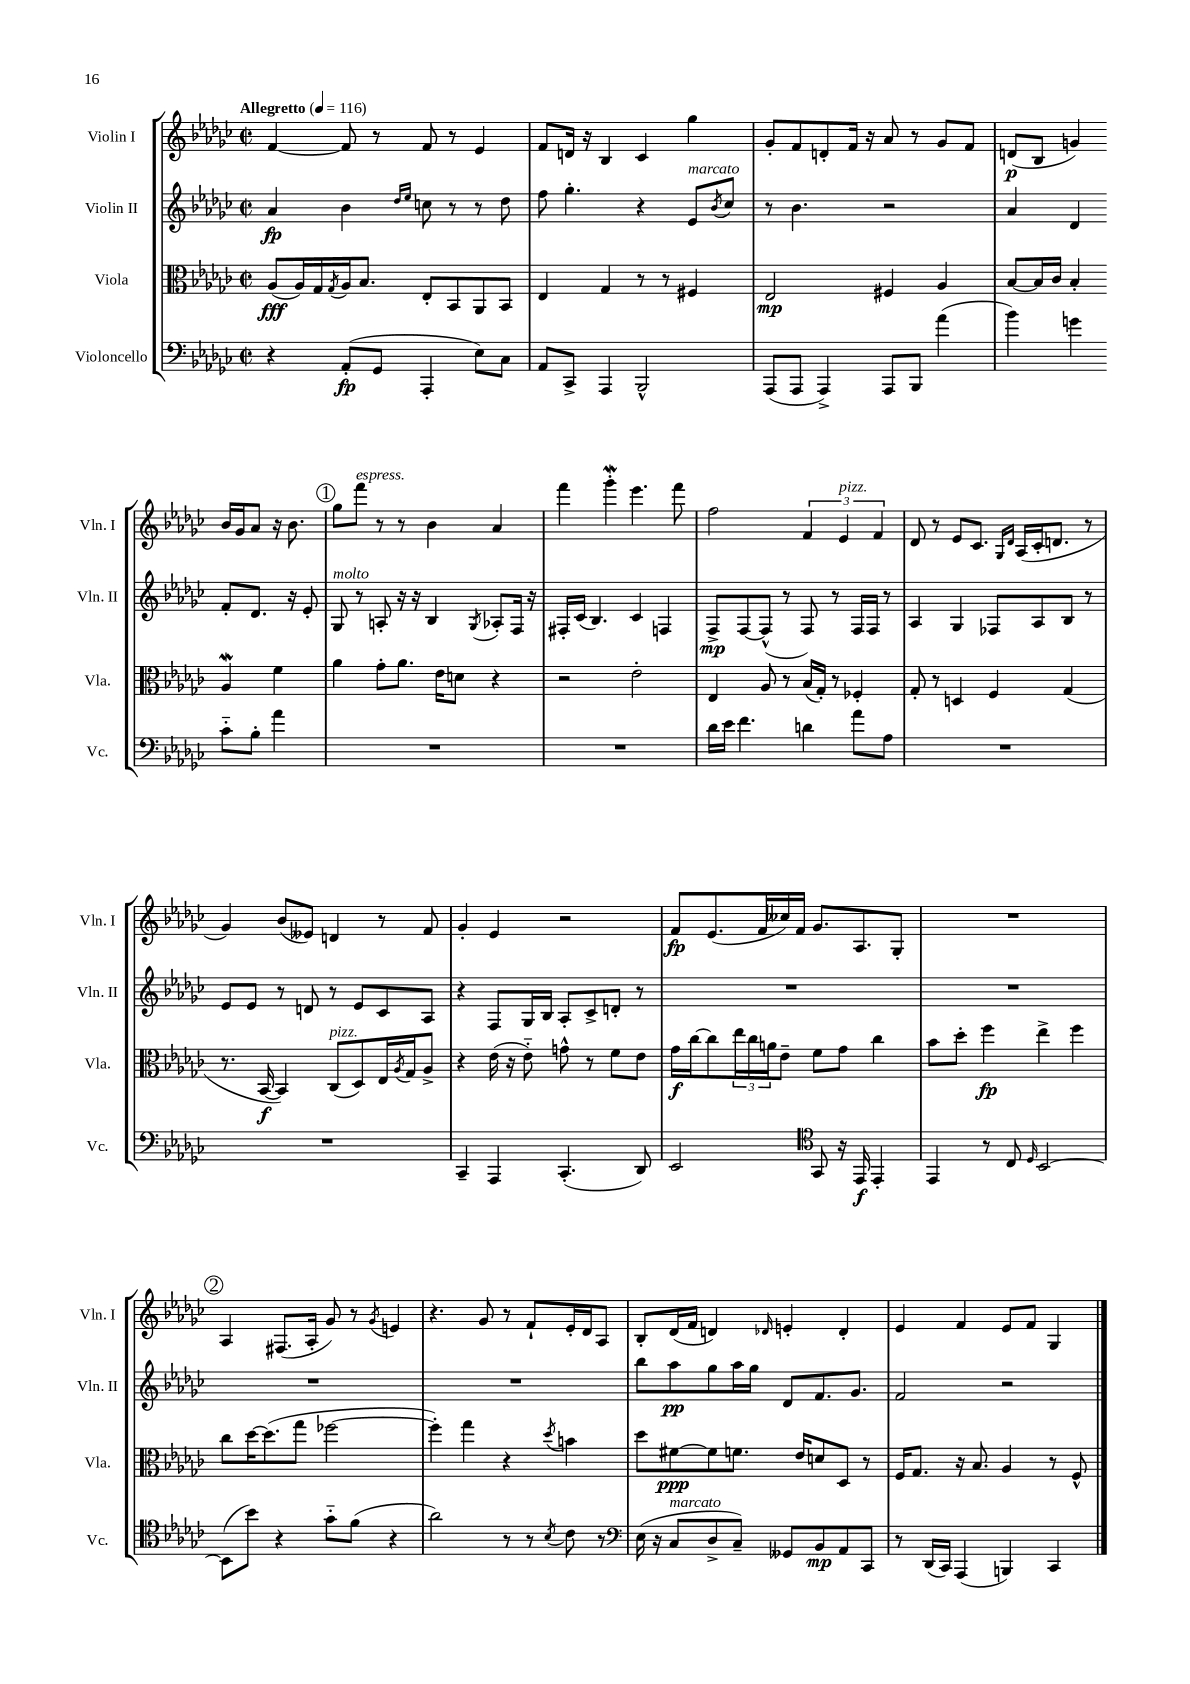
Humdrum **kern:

**kern	**kern	**kern	**kern
*staff4	*staff3	*staff2	*staff1
*clefF4	*clefC3	*clefG2	*clefG2
*k[b-e-a-d-g-c-]	*k[b-e-a-d-g-c-]	*k[b-e-a-d-g-c-]	*k[b-e-a-d-g-c-]
*M2/2	*M2/2	*M2/2	*M2/2
*met(c|)	*met(c|)	*met(c|)	*met(c|)
*MM116	*MM116	*MM116	*MM116
4r	(8A-	4a-	[4f
.	16A-)	.	.
.	16G-	.	.
.	8qG-	.	.
(8AA-'	16A-	4b-	8f]
.	8.B-	.	.
8GG-	.	.	8r
.	.	16qqdd-	.
.	.	16qqee-	.
4AAA-'	8E-'	8cc	8f
.	8BB-	8r	8r
8E-)	8AA-	8r	4e-
8C-	8BB-	8dd-	.
=	=	=	=
8AA-	4E-	8ff	8f
8CC-^	.	4.gg-'	16d
.	.	.	16r
4AAA-	4G-	.	4B-
2BBB-^^	8r	4r	4c-
.	8r	.	.
.	4F#	8e-	4gg-
.	.	8qb-	.
.	.	8cc-	.
=	=	=	=
(8AAA-	2E-	8r	8g-'
8AAA-	.	4.b-	8f
4AAA-^)	.	.	8d'
.	.	.	16f
.	.	.	16r
8AAA-	4F#	2r	8a-
8BBB-	.	.	8r
(4a-	4A-	.	8g-
.	.	.	8f
=	=	=	=
4b-)	[8B-	4a-	(8d
.	16B-]	.	8B-
.	16c-	.	.
4g	4B-'	4d-	4g)
8c-'~	4A-	8f'	16b-
.	.	.	16g
8B-'	.	8.d-	8a-
4a-	4f	.	16r
.	.	16r	8.b-
.	.	8e-'	.
=	=	=	=
1r	4a-	8G-	8gg-
.	.	8r	8fff
.	8g-'	8A'	8r
.	8.a-	16r	8r
.	.	16r	.
.	.	4B-	4b-
.	16e-	.	.
.	8d	.	.
.	.	8qG-	.
.	4r	8A-'	4a-
.	.	16F	.
.	.	16r	.
=	=	=	=
1r	2r	16F#'	4fff
.	.	(16c-	.
.	.	4.B-)	.
.	.	.	4ggg-'
.	2e-'	4c-	4.eee-
.	.	4F	.
.	.	.	8fff
=	=	=	=
16d-	4E-	8F^	2ff
16e-	.	.	.
4.f	.	[8F	.
.	8A-	(8F^^]	.
.	8r	8r	.
4d	(16B-	8F)	6f
.	16G-')	.	.
.	8r	8r	.
.	.	.	6e-
8a-	4F-'	16F	.
.	.	16F	.
.	.	.	6f
8A-	.	8r	.
=	=	=	=
1r	8G-'	4A-	8d-
.	8r	.	8r
.	4D	4G-	8e-
.	.	.	8.c-
.	4F	8F-	.
.	.	.	16qqG-
.	.	.	16qqd-
.	.	.	(16A-
.	.	8A-	16c-'
.	.	.	8.d
.	(4G-	8B-	.
.	.	8r	8r
=	=	=	=
1r	8.r	8e-	4g-)
.	.	8e-	.
.	[16BB-	.	.
.	4BB-])	8r	(8b-
.	.	8d	8e--)
.	(8C-	8r	4d
.	8D-)	8e-	.
.	16E-	8c-	8r
.	8qA-	.	.
.	16G-	.	.
.	8A-^	8A-	8f
=	=	=	=
4CC-~	4r	4r	4g-'
4AAA-	(16e-	8F	4e-
.	16r	.	.
.	8e-'~)	16G-	.
.	.	16B-	.
(4.CC-'	8g^^	8A-'	2r
.	8r	8c-^	.
.	8f	8d'	.
8DD-)	8e-	8r	.
=	=	=	=
2EE-	16g-	1r	8f
.	[16cc-	.	.
.	8cc-]	.	(8.e-
.	24ee-	.	.
.	24cc-	.	.
.	.	.	16f
.	24a	.	.
.	8e-~	.	16cc--)
.	.	.	16f
*clefC4	*	*	*
8GG-	8f	.	8.g-
16r	8g-	.	.
16EE-	.	.	8.A-
4EE-'	4cc-	.	.
.	.	.	8G-'
=	=	=	=
4EE-	8b-	1r	1r
.	8dd-'	.	.
8r	4ff	.	.
8C-	.	.	.
16qqD-	.	.	.
[2BB-	4ee-^	.	.
.	4ff	.	.
=	=	=	=
(8BB-]	8cc-	1r	4A-
8b-)	[16dd-	.	.
.	(8.dd-]	.	.
4r	.	.	(8.F#
.	8gg-	.	.
.	.	.	16A-'
8g-'~	[2ff-	.	8g-)
(8f	.	.	8r
.	.	.	8qg-
4r	.	.	4e
=	=	=	=
2a-)	4ff-'])	1r	4.r
.	4gg-	.	.
.	.	.	8g-
8r	4r	.	8r
8r	.	.	8f`
8qB-	8qdd-	.	.
8c-	4b	.	16e-'
.	.	.	16d-
8r	.	.	8A-
=	=	=	=
*clefF4	*	*	*
(16E-	8dd-	8bb-	8B-'
16r	.	.	.
8C-	[8f#	8aa-	(16d-
.	.	.	16f
8D-^	8f#]	8gg-	4d)
8C-~)	8.f	16aa-	.
.	.	16gg-	.
.	.	.	16qqd-
8GG--	.	8d-	4e'
.	16e-	.	.
8BB-	8d	8.f	.
8AA-	8D-	.	4d-'
.	.	8.g-	.
8CC-	8r	.	.
=	=	=	=
8r	16F	2f	4e-
.	8.G-	.	.
(16DD-	.	.	.
16CC-)	.	.	.
(4AAA-	16r	.	4f
.	8.B-	.	.
4BBB)	4A-	2r	8e-
.	.	.	8f
4CC-	8r	.	4G-
.	8F^^	.	.
==	==	==	==
*-	*-	*-	*-
